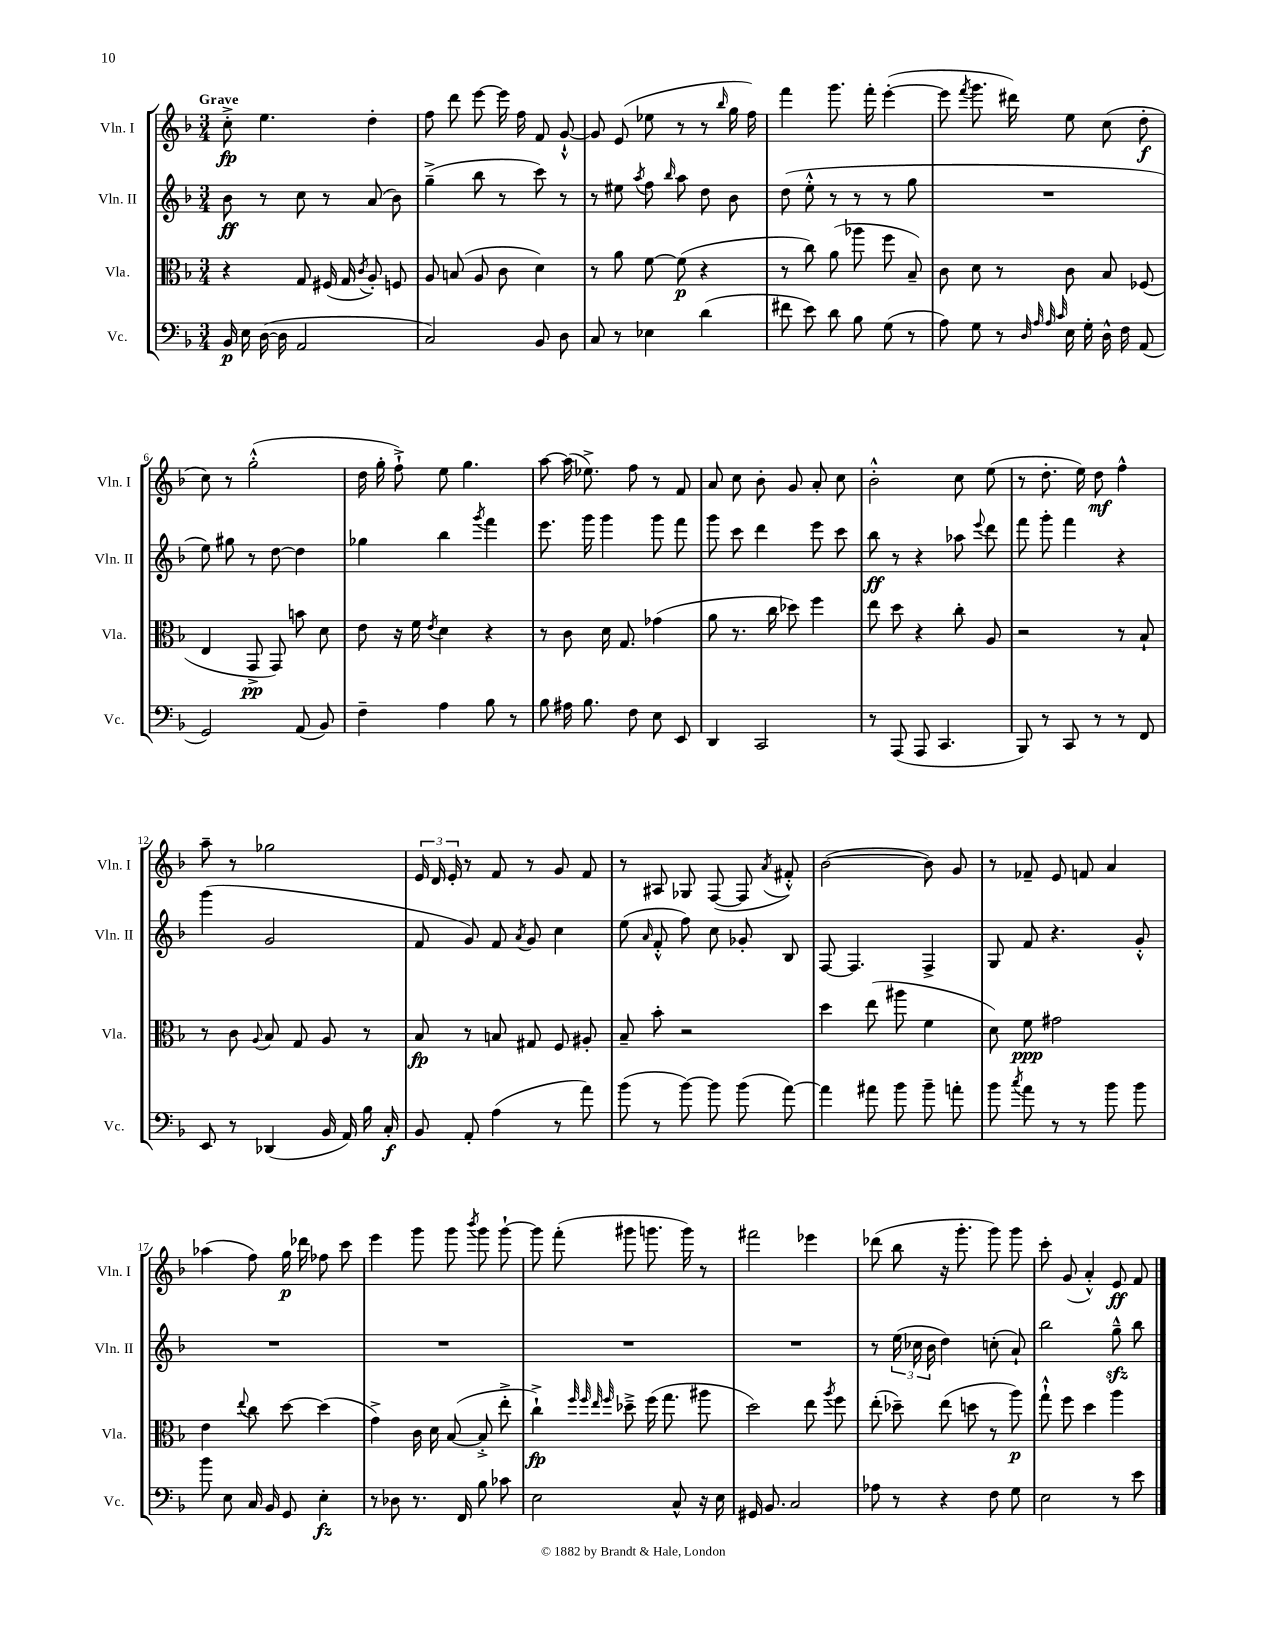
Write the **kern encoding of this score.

**kern	**kern	**kern	**kern
*staff4	*staff3	*staff2	*staff1
*clefF4	*clefC3	*clefG2	*clefG2
*k[b-]	*k[b-]	*k[b-]	*k[b-]
*M3/4	*M3/4	*M3/4	*M3/4
16BB-/	4r	8b-\	8cc'^\
16E\	.	.	.
([16D\	.	8r	4.ee\
16D\]	.	.	.
2AA/	8G/	8cc\	.
.	(16F#/	8r	.
.	16G/	.	.
.	8qc/	.	.
.	8A'/)	(8a/	4dd'\
.	8F/	8b-\)	.
=	=	=	=
2C/)	8A/	(4gg~^\	8ff\
.	(8B/	.	8ddd\
.	8A/	8bb-\	[8eee\
.	8c\	8r	16eee\]
.	.	.	16ff\
8BB-/	4d\)	8ccc\)	8f/
8D\	.	8r	[8g`^^/
=	=	=	=
8C/	8r	8r	8g/]
8r	8a\	8ee#\	(8e/
.	.	8qaa/	.
4E-\	[8f\	8ff\	8ee-\
.	.	16qqbb-/	.
.	(8f\]	8aa\	8r
(4d\	4r	8dd\	8r
.	.	.	16qqbb-/
.	.	8b-\	16gg\
.	.	.	16ff\)
=	=	=	=
8f#\	8r	(8dd\	4fff\
8e\)	8cc\)	8ee'^^\	.
8d\	(8a\	8r	8.ggg\
8B-\	8aa-\	8r	.
.	.	.	16fff'\
(8G\	8ff\	8r	([4eee'\
8r	8B-~/)	8gg\	.
=	=	=	=
8A\)	8c\	2.r	8eee\]
.	.	.	8qfff/
8G\	8d\	.	8.ggg\
8r	8r	.	.
.	.	.	16ddd#\)
32qqD/	.	.	.
32qqA/	.	.	.
32qqA/	.	.	.
32qqc/	.	.	.
16E\	8c\	.	8ee\
16G'\	.	.	.
16D^^\	8B-/	.	(8cc\
16F\	.	.	.
(8AA/	(8F-/	.	8dd'\
=	=	=	=
2GG/)	4E/	8ee\)	8cc\)
.	.	8gg#\	8r
.	8GG^/	8r	(2gg'^^\
.	8GG/)	[8dd\	.
(8AA/	8b\	4dd\]	.
8BB-/)	8d\	.	.
=	=	=	=
4F~\	8e\	4gg-\	16dd\
.	.	.	16gg'\
.	16r	.	8ff`^\)
.	16f\	.	.
.	8qe/	.	.
4A\	4d\	4bb-\	8ee\
.	.	.	4.gg\
.	.	8qggg/	.
8B-\	4r	4fff\	.
8r	.	.	.
=	=	=	=
8B-\	8r	8.eee\	[8aa\
16A#\	8c\	.	(16aa\]
8.B-\	.	16ggg\	8.ee-^\)
.	16d\	4ggg\	.
.	8.G/	.	.
8F\	.	.	8ff\
8E\	(4g-\	8ggg\	8r
8EE/	.	8fff\	8f/
=	=	=	=
4DD/	8a\	8ggg\	8a/
.	8.r	8ccc\	8cc\
2CC/	.	4ddd\	8b-'\
.	16cc\	.	.
.	8dd-\)	.	8g/
.	4ff\	8eee\	8a'/
.	.	8ccc\	8cc\
=	=	=	=
8r	8ee\	8bb-\	2b-'^^\
(8AAA/	8dd\	8r	.
8AAA/	4r	4r	.
4.CC/	.	.	.
.	8cc'\	8aa-\	8cc\
.	.	8qqeee/	.
.	8A/	8ddd\	(8ee\
=	=	=	=
8BBB-/)	2r	8fff\	8r
8r	.	8ggg'\	8.dd'\
8CC/	.	4fff\	.
.	.	.	16ee\)
8r	.	.	8dd\
8r	8r	4r	4ff^^\
8FF/	8B-`/	.	.
=	=	=	=
8EE/	8r	(4ggg\	8aa~\
8r	8c\	.	8r
.	8qqA/	.	.
(4DD-/	8B-/	2g/	2gg-\
.	8G/	.	.
16BB-/	8A/	.	.
16AA/)	.	.	.
16B-\	8r	.	.
16C'/	.	.	.
=	=	=	=
8BB-/	8B-/	8f/	24e/
.	.	.	24d/
.	.	.	24e'/
8AA'/	8r	8g/)	8r
(4A\	8B/	8f/	8f/
.	.	8qa/	.
.	8G#/	8g/	8r
8r	8F/	4cc\	8g/
8a\)	8A#'/	.	8f/
=	=	=	=
(8b-\	8B-~/	(8ee\	8r
.	.	16qqa/	.
8r	8b-'\	8f'^^/	8A#/
[8b-\)	2r	8ff\)	8G-/
8b-\]	.	8cc\	([8F/
(8b-\	.	8g-'/	8F/]
.	.	.	8qa/
[8a\)	.	8B-/	8f#'^^/)
=	=	=	=
4a\]	4dd\	[8F/	([2b-\
.	.	4.F/]	.
8a#\	(8ee\	.	.
8b-\	8aa#\	.	.
8b-~\	4f\	4F^/	8b-\])
8a'\	.	.	8g/
=	=	=	=
8b-\	8d\)	8G/	8r
8qcc/	.	.	.
8a\	8f\	8f/	8f-~/
8r	2g#\	4.r	8e/
8r	.	.	8f/
8b-\	.	.	4a/
8b-\	.	8g'^^/	.
=	=	=	=
8b-\	4e\	2.r	(4aa-\
8E\	.	.	.
.	8qqee/	.	.
16C/	8cc\	.	8ff\)
16BB-/	.	.	.
8GG/	[8dd\	.	16gg\
.	.	.	16ddd-\
4E'\	(4dd\]	.	8ff-\
.	.	.	8ccc\
=	=	=	=
8r	4g^\)	2.r	4eee\
8D-\	.	.	.
8.r	16c\	.	8ggg\
.	16d\	.	.
.	([8B-/	.	8ggg\
16FF/	.	.	.
.	.	.	8qbbb-/
8B-\	8B-'^/]	.	8ggg\
8c-\	8ee'^\	.	[8ggg`\
=	=	=	=
2E\	4cc`^\)	2.r	8ggg\]
.	.	.	(8fff'\
.	32qqff/	.	.
.	32qqff/	.	.
.	32qqee/	.	.
.	32qqff/	.	.
.	8dd-~^\	.	8ggg#\
.	(16ff\	.	8.ggg\
.	8.gg\	.	.
8C^^/	.	.	.
.	.	.	16ggg\)
16r	8aa#\	.	8r
16E\	.	.	.
=	=	=	=
16GG#/	2dd\)	2.r	2fff#\
8.BB-/	.	.	.
2C/	.	.	.
.	8ee\	.	4eee-\
.	8qaa/	.	.
.	8ff\	.	.
=	=	=	=
8A-\	(8ee'\	8r	(8ddd-\
8r	8dd-~\)	(24ee\	8bb-\
.	.	24cc-\	.
.	.	24b-\	.
4r	(8ee\	4dd\)	16r
.	.	.	8.ggg'\
.	8dd\	.	.
8F\	8r	(8cc'\	8ggg\)
8G\	8aa\)	8a`/)	8ggg\
=	=	=	=
2E\	8gg`^^\	2bb-\	8ccc'\
.	8ff\	.	(8g/
.	4dd\	.	4a'^^/)
8r	4aa\	8gg~^^\	8e/
8e\	.	8bb-\	8f/
==	==	==	==
*-	*-	*-	*-
